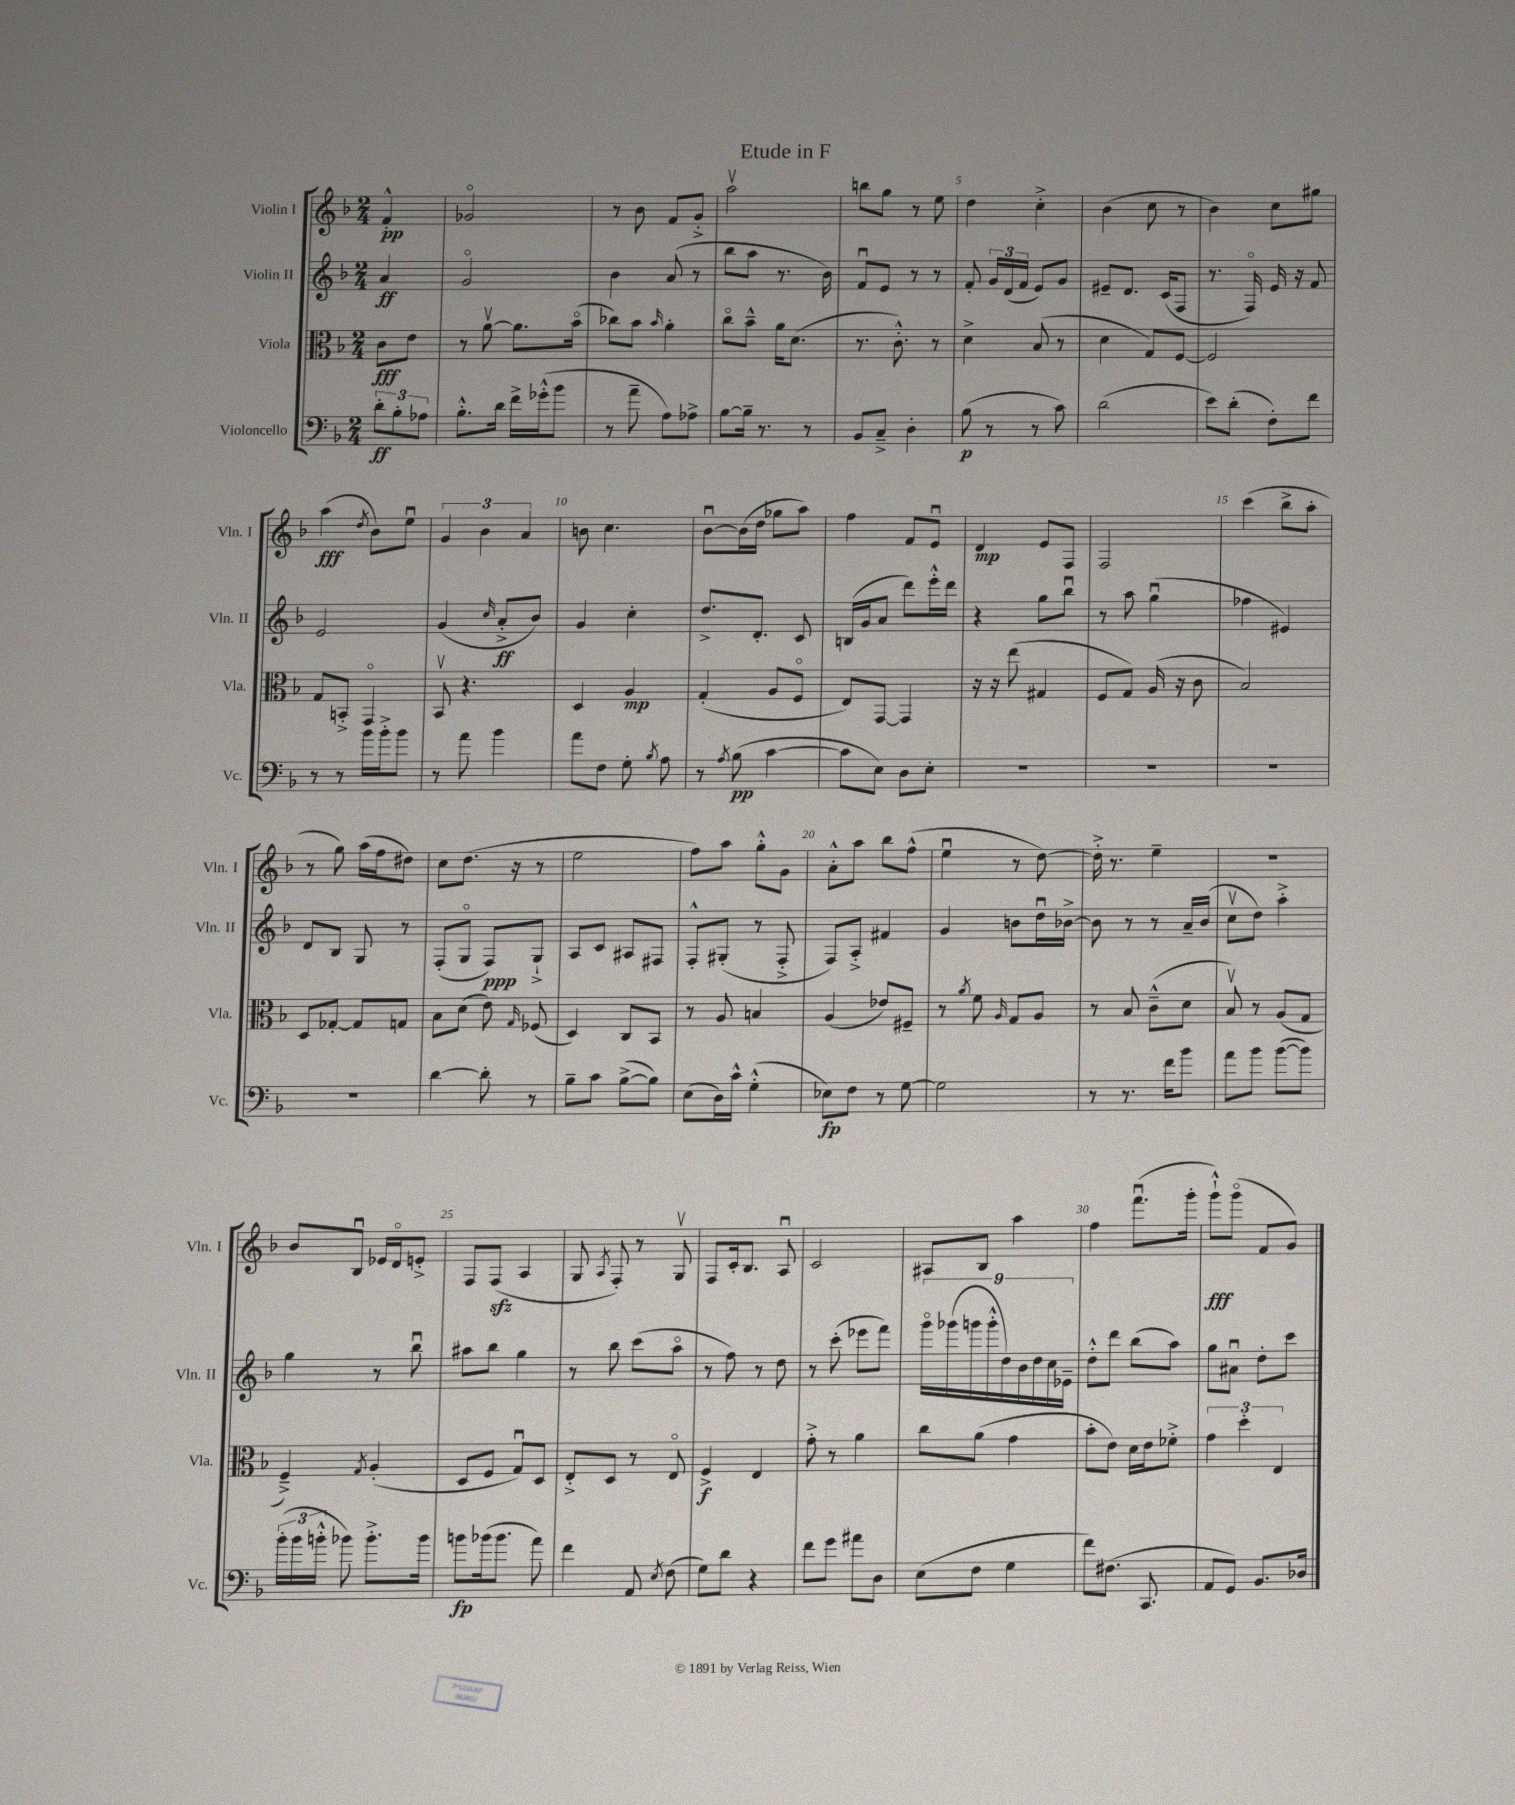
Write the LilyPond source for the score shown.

\header { title = "Etude in F" }
<<
\new StaffGroup <<
\new Staff = "s0" \with { instrumentName = "Violin I" shortInstrumentName = "Vln. I" } {
    \clef treble \key f \major \numericTimeSignature \time 2/4 \partial 4
    \autoBeamOff f'4-.-^\pp |
    ges'2\flageolet |
    r8 bes'8 f'8[ g'8]-.-> |
    a''2\upbow |
    b''8[ g''8] r8 e''8 |
    d''4 c''4-.-> |
    bes'4( c''8 r8 |
    bes'4) c''8[ gis''8] |
    a''4\fff( \acciaccatura { d''8 } bes'8[) e''8]\downbow |
    \tuplet 3/2 { g'4 bes'4 a'4 } |
    b'8 c''4. |
    bes'8[~\downbow bes'16( d''16] ges''8[ a''8]) |
    f''4 f'8[ e'8]\downbow |
    d'4\mp e'8[ f8] |
    f2 |
    c'''4( bes''8[-> a''8]-. |
    r8 g''8) a''16[( f''16 dis''8]) |
    c''8[ d''8.]( r16 r8 |
    e''2 |
    f''8[) a''8] g''8[-.-^ g'8] |
    a'8[-.-^ a''8] bes''8[ f''8]-^( |
    e''4\downbow r8 d''8~) |
    d''16-.-> r8. e''4-- |
    r2 |
    bes'8[ bes8]\downbow ees'16[ d'16\flageolet e'8]-.-> |
    f8[ f8]\sfz( a4 |
    g8 \acciaccatura { a8 } f8-.) r8 g8\upbow |
    f8[ c'16-. bes8.] a8\downbow |
    c'2 |
    ais8[ bes8] a''4 |
    f''4 f'''8.[\downbow( g'''16]-. |
    g'''8[-!-^\fff) g'''8]\flageolet( f'8[ g'8]) \bar "|." |
}
\new Staff = "s1" \with { instrumentName = "Violin II" shortInstrumentName = "Vln. II" } {
    \clef treble \key f \major \numericTimeSignature \time 2/4 \partial 4
    \autoBeamOff a'4\ff |
    g'2\flageolet |
    bes'4 a'8( r8 |
    bes''8[ a''8] r8. bes'16) |
    f'8[\downbow e'8] r8 r8 |
    f'8-. \tuplet 3/2 { g'16[ d'16( f'16] } e'8[) g'8] |
    eis'8[-- d'8.] c'16[( f8] |
    r8. f16\flageolet) e'16 r16 f'8 |
    e'2 |
    g'4( \grace { c''16 } a'8[-.->\ff bes'8]) |
    g'4 c''4-. |
    d''8.[-> d'8.]-. c'8 |
    b16[( g'16 a'8] d'''8[) e'''16-.-^ d'''16] |
    r4 g''8[ bes''8]\downbow |
    r8 a''8 g''4\downbow( |
    fes''4 eis'4) |
    d'8[ bes8] g8 r8 |
    f8[-.( g8]\flageolet f8[\ppp) g8]-!-> |
    a8[ c'8] ais8[ fis8] |
    f8[-.-^ gis8]-.( r8 f8-.-> |
    f8[) a8]-.-> fis'4 |
    g'4 b'8[ d''16\downbow bes'16]~-> |
    bes'8 r8 r8 a'16[-- bes'16]( |
    c''8[\upbow d''8]) a''4-.-> |
    g''4 r8 bes''8\downbow |
    ais''8[ bes''8] g''4 |
    r8 bes''8 c'''8[( a''8]\flageolet |
    r8 f''8) r8 d''8 |
    r8 c'''8-.( ees'''8[ f'''8]) |
    \tuplet 9/8 { g'''16[\flageolet ges'''16( g'''16 g'''16-.-^ d''16) bes'16 d''16 c''16 ees'16]-- } |
    d''8[-.-^ d'''8] bes''8[( a''8]) |
    g''8[ ais'8]\downbow d''8[-. c'''8] \bar "|." |
}
\new Staff = "s2" \with { instrumentName = "Viola" shortInstrumentName = "Vla." } {
    \clef alto \key f \major \numericTimeSignature \time 2/4 \partial 4
    \autoBeamOff c'8[\fff e'8] |
    r8 a'8~\upbow a'8.[ bes'16]\flageolet( |
    ces''8[) bes'8] \grace { bes'16 } a'4-. |
    c''8[\flageolet bes'8]---^ a'16[ d'8.]( |
    r8. c'8.-.-^) r8 |
    d'4-> bes8( r8 |
    d'4 g8[) f8]~ |
    f2 |
    g8[ b,8]-.-> g,4\flageolet |
    bes,8\upbow r4. |
    d4 a4\mp |
    g4-.( a8[ f8]\flageolet |
    e8[) g,8]~ g,4 |
    r16 r16 e''8( gis4 |
    f8[ g8]) a16( r16 c'8 |
    bes2) |
    d8[ ges8]~-. ges8[ g8] |
    bes8[ d'8]( e'8) \grace { g16 } fes8( |
    d4) c8[ bes,8] |
    r8 a8 b4 |
    a4( ees'8[) fis8]-- |
    r8 \acciaccatura { a'8 } f'8 \grace { a16 } g8[ a8] |
    r8 bes8 c'8[---^( d'8] |
    bes8\upbow) r8 a8[( g8] |
    f4--->) \acciaccatura { g8 } a4-.( |
    d8[ f8] g8[\downbow) d8] |
    e8[-.-> d8] r8 e8\flageolet |
    f4->\f e4 |
    g'8-.-> r8 a'4 |
    c''8[ a'8]( g'4 |
    bes'8[-. e'8]) d'16[ e'16 fes'8]-.-> |
    \tuplet 3/2 { g'4 d''4-. e4 } \bar "|." |
}
\new Staff = "s3" \with { instrumentName = "Violoncello" shortInstrumentName = "Vc." } {
    \clef bass \key f \major \numericTimeSignature \time 2/4 \partial 4
    \autoBeamOff \tuplet 3/2 { d'8[-.\ff bes8-. aes8] } |
    bes8.[-.-^ d'16] f'16[-> ges'16-.-^( bes'8] |
    r8 a'8-- a8[) aes8]-> |
    bes8[~ bes16]-- r8. r8 |
    bes,8[ c8]---> d4-. |
    bes8\p( r8 r8 c'8) |
    d'2( |
    e'8[) d'8]-.( f8[-.) f'8] |
    r8 r8 bes'16[ bes'16-.-> bes'8] |
    r8 a'8 bes'4 |
    a'8[ f8] g8-. \acciaccatura { bes8 } a8 |
    r8 \acciaccatura { a8 } bes8\pp( c'4~ |
    c'8[ e8]) d8[ e8]-. |
    R2 |
    R2 |
    R2 |
    R2 |
    d'4~ d'8-. r8 |
    bes8[-- c'8] bes8[~->( bes8]) |
    e8[( d16) c'16]-^ g4-.-^( |
    ees8[\fp) f8] r8 g8~ |
    g2 |
    r8 r8. f'16[ bes'8] |
    a'8[ bes'8] bes'8[~( bes'8]) |
    \tuplet 3/2 { bes'16[-.( bes'16 b'16]-.-^ } bes'8) bes'8.[-.-> bes'16] |
    b'8[\fp bes'16( bes'8.] a'8) |
    f'4 a,8 \acciaccatura { e8 } f8( |
    g8[) d'8] r4 |
    f'8[ g'8] ais'8[ d8] |
    e8[( f8] g4 |
    f'8[) fis8.]( c,8. |
    a,8[ g,8]) bes,8.[ des16] \bar "|." |
}
>>
>>
\layout { \context { \Score \override BarNumber.break-visibility = ##(#f #t #t) barNumberVisibility = #(every-nth-bar-number-visible 5) } }
